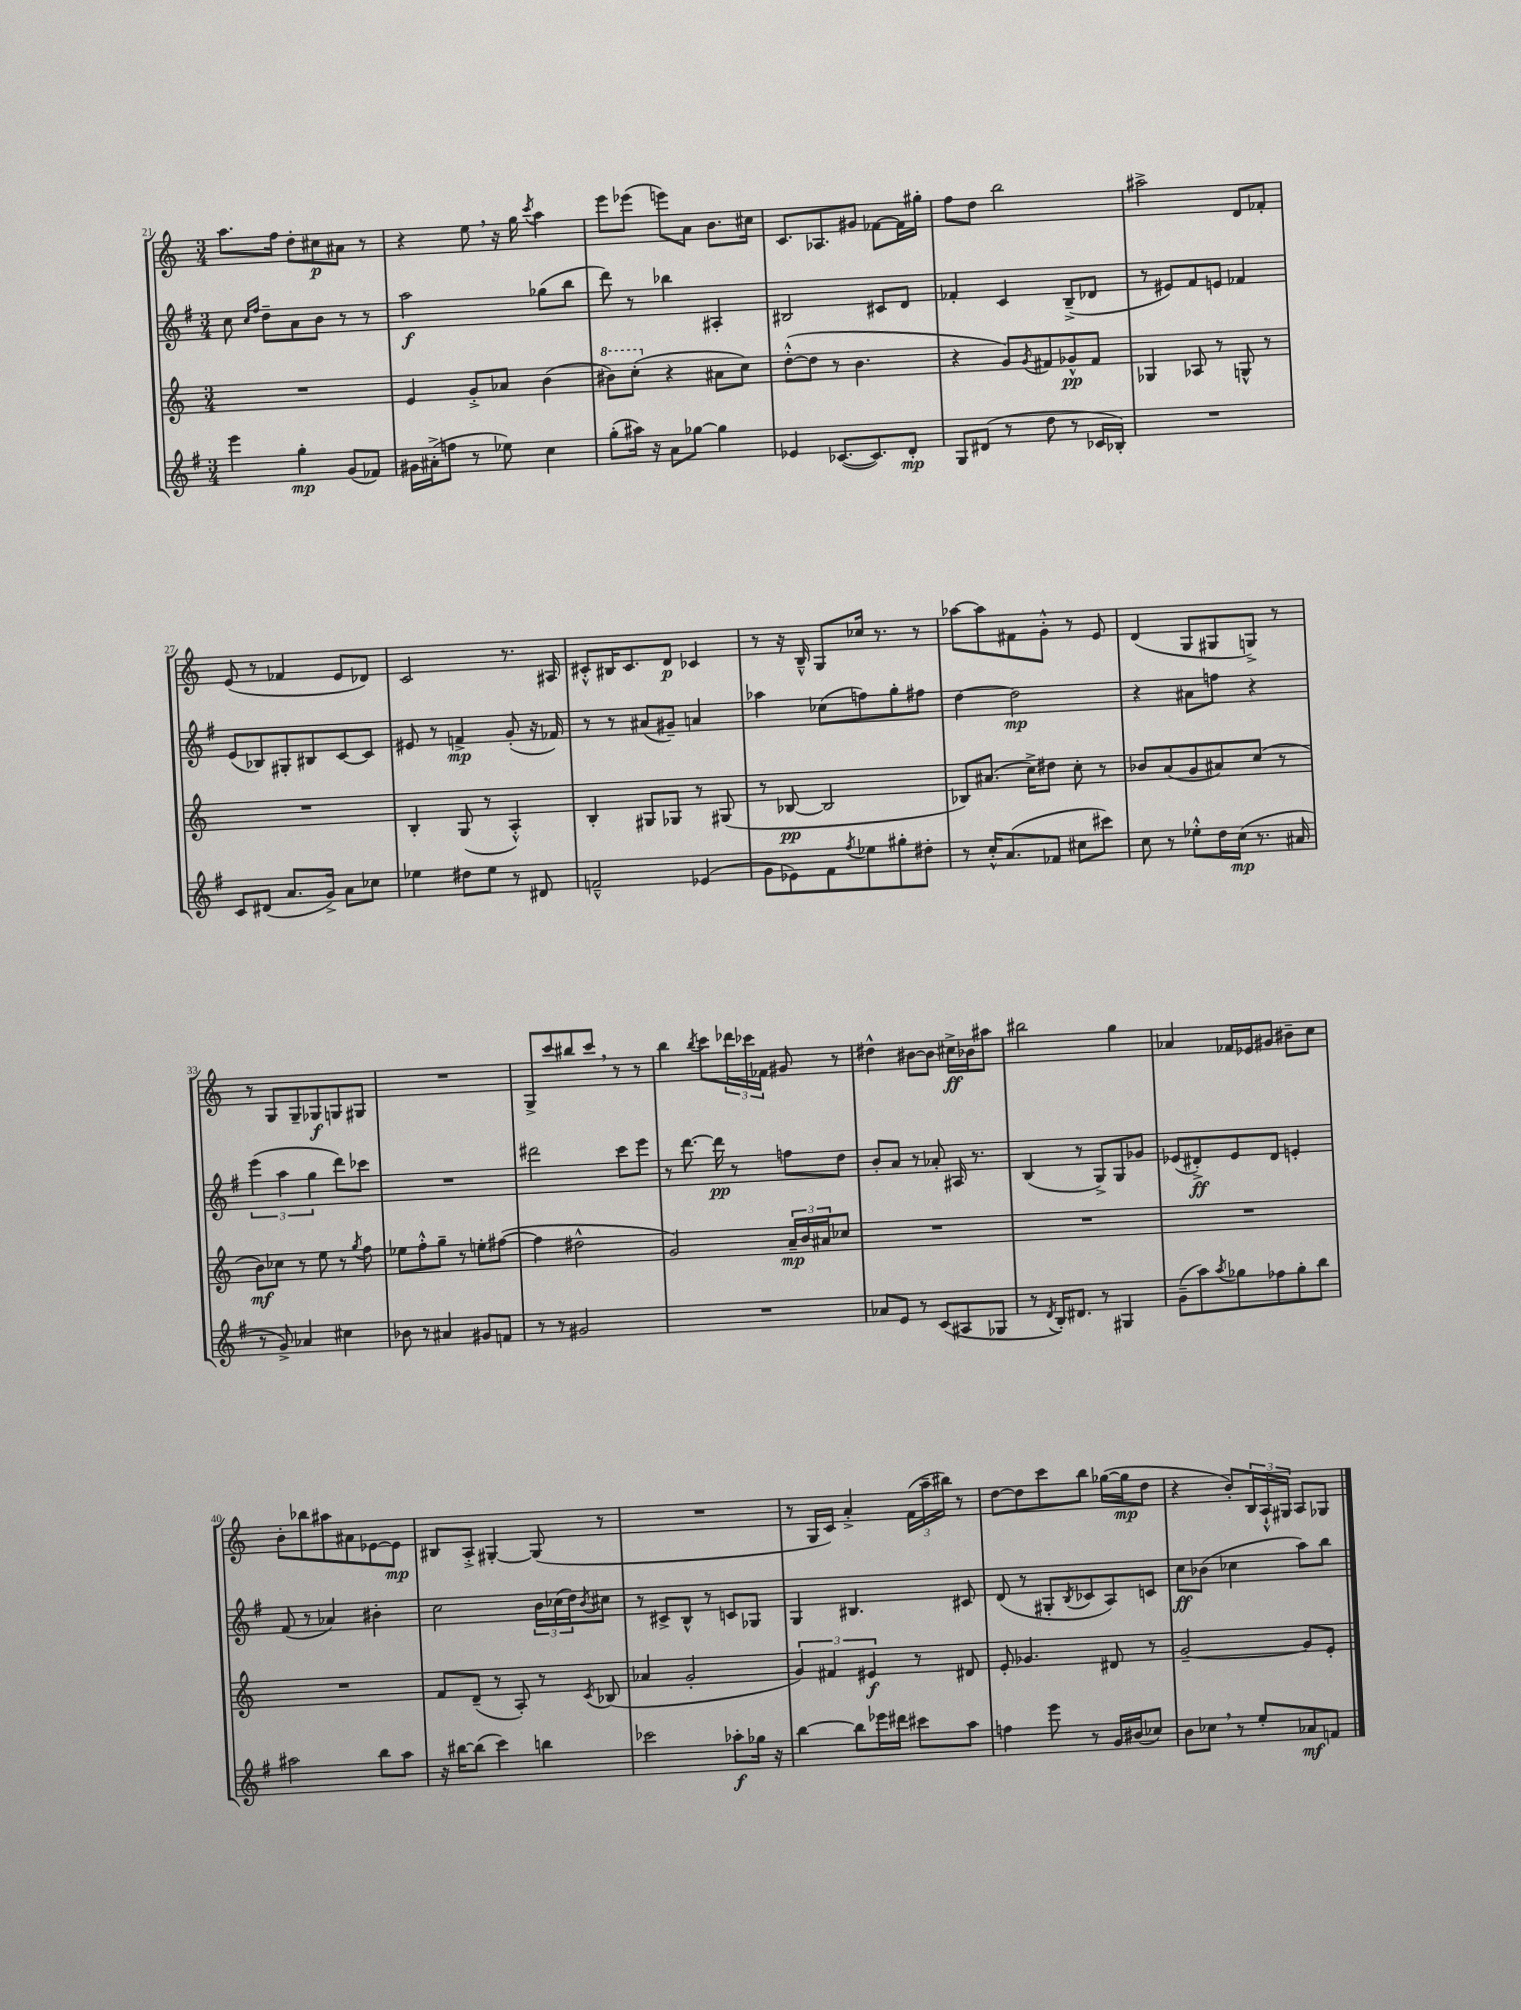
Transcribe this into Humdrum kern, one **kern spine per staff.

**kern	**kern	**kern	**kern
*staff4	*staff3	*staff2	*staff1
*clefG2	*clefG2	*clefG2	*clefG2
*k[f#]	*k[]	*k[f#]	*k[]
*M3/4	*M3/4	*M3/4	*M3/4
4eee	2.r	8cc	8.aa
.	.	16qqcc	.
.	.	16qqff#	.
.	.	8dd~	.
.	.	.	16ff
4gg'	.	8a	8dd'
.	.	8b	8cc#
(8g	.	8r	8a#
8f-)	.	8r	8r
=	=	=	=
16g#	4e	2aa	4r
(16a#'^	.	.	.
8ff	.	.	.
8r	8g'^	.	8ee
8ee-)	8a-	.	16r
.	.	.	16gg
.	.	.	8qccc
4cc	(4b	(8gg-	4aa
.	.	8bb	.
=	=	=	=
(8gg'	8bb#)	8ddd)	8eee
16aa#)	(8ccc'	8r	(8eee-
16r	.	.	.
8a	4r	4bb-	8eee)
[8gg-	.	.	8a
4gg-]	8a#	4A#'	8.b
.	8cc)	.	.
.	.	.	16cc#
=	=	=	=
4e-	([8dd'^^	2B#	8.c
.	8dd]	.	.
.	.	.	8.A-
([8.c-	8r	.	.
.	4.b	.	8g#
8.c-])	.	.	.
.	.	8c#	[8f-
8d'	.	8d	16f-]
.	.	.	16gg#'
=	=	=	=
8G	4r	4f-'	8ff
(8d#	.	.	8dd
8r	8g)	4c	2bb
.	8qg	.	.
8dd	8f#	.	.
8r	8g-^^	(8B~^	.
16c-	8f#	8d-	.
16B-')	.	.	.
=	=	=	=
2.r	4G-	8r	2aa#^
.	.	8e#)	.
.	8A-	8f#	.
.	8r	8e	.
.	8G^^	4f-	8d
.	8r	.	8f-'
=	=	=	=
8c	2.r	(8e	(8e
(8d#	.	8B-)	8r
8.a	.	8G#'	4f-
.	.	8B#	.
16g^)	.	.	.
8a	.	[8c	8e
8cc-	.	8c]	8d-)
=	=	=	=
4ee-	4B'	8e#	2c
.	.	8r	.
8dd#	(8G	4f^	.
8ee-	8r	.	.
8r	4A'^^)	(8g'	8.r
8d#	.	16r	.
.	.	16f-)	16A#
=	=	=	=
2f~^^	4B'	8r	8c#'^^
.	.	8r	16B#
.	.	.	8.c#
.	8G#	(8a#	.
.	8G-	8g#~)	8d
(4e-	8r	4a	4c-
.	(8G#	.	.
=	=	=	=
8g	8r	4aa-	8r
8e-)	[8B-	.	16r
.	.	.	16B~^^
8f#	2B-]	(8cc-	8G
8qff#	.	.	.
8ee-	.	8ff)	16cc-
.	.	.	8.r
8gg#'	.	8gg'	.
8dd#'	.	8ff#	8r
=	=	=	=
8r	8B-)	[4dd	[8aa-
16cc'^^	(8.a#	.	8aa-]
(8.a	.	.	.
.	.	2dd]	8f#
.	16cc^)	.	.
8f-	8dd#	.	8g'^^
8cc#	8cc'	.	8r
8ccc#)	8r	.	8e
=	=	=	=
8cc	8b-	4r	(4d
8r	(8a	.	.
8ee-'^^	8g	8a#	8G
16dd	8a#)	8ff	8G#
(16cc	.	.	.
8.r	(8cc	4r	8G^)
.	8r	.	8r
16a#	.	.	.
=	=	=	=
8r	8b)	(6eee	8r
8g^)	8cc-	.	8G
.	.	6aa	.
4a-	8r	.	8G~
.	.	6gg	.
.	8ee	.	8G-
4cc#	8r	8ddd)	8G
.	8qgg	.	.
.	8ff	8ccc-	8G#
=	=	=	=
8b-	8ee-	2.r	2.r
8r	8ff'^^	.	.
4a#	8gg~	.	.
.	8r	.	.
8g#	8ee'	.	.
8f	([8ff#	.	.
=	=	=	=
8r	4ff#]	2ddd#	8G^
8r	.	.	8ccc
2g#	2dd#^^	.	8bb#
.	.	.	8ccc
.	.	8ccc	8r
.	.	8eee	8r
=	=	=	=
2.r	2g)	8r	4bb
.	.	[8.ddd	.
.	.	.	8qbb
.	.	.	8ccc
.	.	16ddd]	.
.	.	8r	24ddd-
.	.	.	24ccc-
.	.	.	24f-
.	24a~	8ff	8g#
.	24b	.	.
.	24a#	.	.
.	8cc-	8dd	8r
=	=	=	=
8a-	2.r	8b'	4dd#^^
8e	.	8a	.
8r	.	8r	[8b#
(8c	.	8a-'	8b#]
8A#	.	16A#	16cc#^
.	.	8.r	16b-
8G-	.	.	8aa#
=	=	=	=
8r	2.r	(4B	2bb#
8qd	.	.	.
16B')	.	.	.
8.d#	.	.	.
.	.	8r	.
8r	.	8G^)	.
4G#	.	8G	4gg
.	.	8g-	.
=	=	=	=
(8g~	2.r	(8e-	4a-
8aa)	.	8d#'^)	.
8qaa	.	.	.
8gg-	.	8e-	16f-
.	.	.	16e-
8ff-	.	8d#	8g#
8gg-'	.	4e'	8b#~
8bb	.	.	8cc
=	=	=	=
2aa#	2.r	(8f#	8b'
.	.	8r	8bb-
.	.	4a-)	8aa#
.	.	.	8a#
8bb	.	4b#'	[8e-
8aa#	.	.	8e-]
=	=	=	=
16r	8f	2cc	8B#
[16bb#	.	.	.
(8bb#]	(8d~	.	8A'^
4ccc)	8r	.	[4G#'
.	8A')	.	.
4bb	8r	24b	(8G#]
.	.	(24cc-	.
.	.	24dd)	.
.	8qc	8qb	.
.	(8B-	8cc#	8r
=	=	=	=
2ccc-	4a-	8r	2.r
.	.	8c#^	.
.	2g'	8B^^	.
.	.	8r	.
8aa-'	.	8c	.
16gg-	.	8G-	.
16r	.	.	.
=	=	=	=
[4bb	6g)	4G	8r
.	.	.	16G
.	6f#	.	.
.	.	.	16c)
8bb]	.	4.B#	4a'^
.	6e#	.	.
16eee-	.	.	.
16ddd#	.	.	.
8ccc#	8r	.	(24f
.	.	.	24aa~
.	.	.	24bb#)
8aa	8d#	8c#	8r
=	=	=	=
4ff	8e'	(8d	[8dd
.	4.g-	8r	8dd]
8eee	.	8G#'	8ccc
.	.	8qB	.
8r	.	8c-	8bb
16g	8d#	8A)	([16gg-
(16b#	.	.	16gg-]
8cc-)	8r	8c	8dd
=	=	=	=
8b	[2g~	8cc	4r
8cc-	.	(8b-	.
8r	.	4cc-	8b')
8ee'	.	.	24B
.	.	.	24A`^^
.	.	.	24G#
8a-	8g]	8aa)	8A
8f	8e'	8bb	8G-
==	==	==	==
*-	*-	*-	*-
